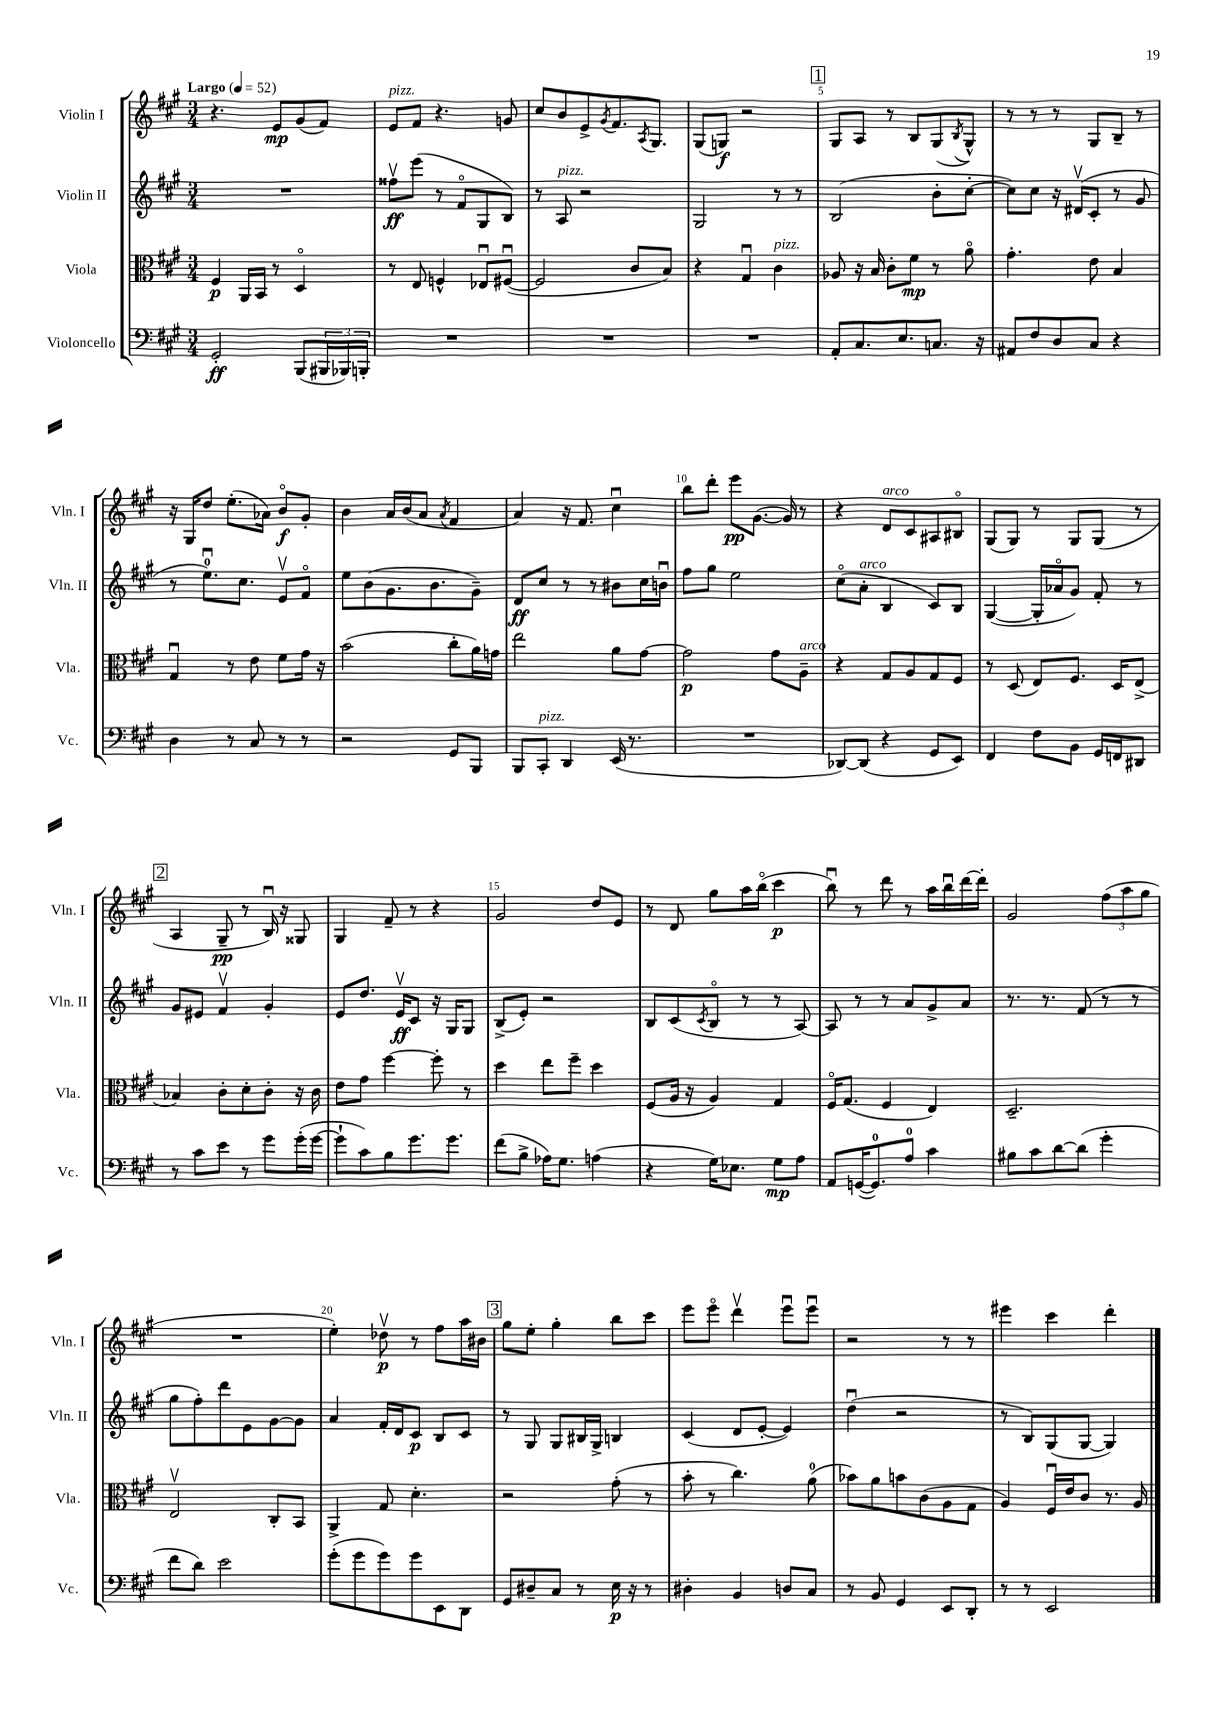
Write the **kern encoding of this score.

**kern	**dynam	**kern	**dynam	**kern	**dynam	**kern	**dynam
*part4	*part4	*part3	*part3	*part2	*part2	*part1	*part1
*staff4	*staff4	*staff3	*staff3	*staff2	*staff2	*staff1	*staff1
*I"Violoncello	*	*I"Viola	*	*I"Violin II	*	*I"Violin I	*
*I'Vc.	*	*I'Vla.	*	*I'Vln. II	*	*I'Vln. I	*
*clefF4	*	*clefC3	*	*clefG2	*	*clefG2	*
*k[f#c#g#]	*	*k[f#c#g#]	*	*k[f#c#g#]	*	*k[f#c#g#]	*
*M3/4	*	*M3/4	*	*M3/4	*	*M3/4	*
*MM52	*	*MM52	*	*MM52	*	*MM52	*
=1	=1	=1	=1	=1	=1	=1	=1
!	!	!	!	!	!	!LO:TX:a:B:t=Largo	!
2GG#'/	ff	4F#/	p	2.r	.	4.r	.
.	.	16AA/LL	.	.	.	.	.
.	.	16BB/JJ	.	.	.	.	.
.	.	8r	.	.	.	8e/L	mp
(8BBB/L	.	4D/	.	.	.	(8g#/	.
24BBB#X/L	.	.	.	.	.	8f#/J)	.
24BBB-X/)	.	.	.	.	.	.	.
24BBBn'/JJ	.	.	.	.	.	.	.
=2	=2	=2	=2	=2	=2	=2	=2
!	!	!	!	!	!	!LO:TX:a:i:t=pizz.	!
2.r	.	8r	.	8ff##Xv\L	ff	8e/L	.
.	.	8E/	.	(8eee\J	.	8f#/J	.
.	.	4Fn^^/	.	8r	.	4.r	.
.	.	.	.	8f#/L	.	.	.
.	.	8E-Xu/L	.	8G#/	.	.	.
.	.	([8F#Xu/J	.	8B/J)	.	8gn/	.
=3	=3	=3	=3	=3	=3	=3	=3
2.r	.	2F#/]	.	8r	.	8cc#/L	.
!	!	!	!	!LO:TX:a:i:t=pizz.	!	!	!
.	.	.	.	8A/	.	8b/	.
.	.	.	.	2r	.	8e^/	.
.	.	.	.	.	.	8qg#/	.
.	.	.	.	.	.	8.f#/	.
.	.	8c#/L	.	.	.	.	.
.	.	.	.	.	.	8qA/	.
.	.	.	.	.	.	8.G#/J	.
.	.	8B/J)	.	.	.	.	.
=4	=4	=4	=4	=4	=4	=4	=4
2.r	.	4r	.	2G#/	.	(8G#/L	.
.	.	.	.	.	.	8Gn/J)	f
.	.	4G#u/	.	.	.	2r	.
!	!	!LO:TX:a:i:t=pizz.	!	!	!	!	!
.	.	4c#\	.	8r	.	.	.
.	.	.	.	8r	.	.	.
!!LO:REH:place=s1:t=1
=5	=5	=5	=5	=5	=5	=5	=5
8AA'/L	.	8A-X/	.	(2B/	.	8G#/L	.
8.C#/	.	16r	.	.	.	8A/J	.
.	.	16B/	.	.	.	.	.
.	.	8c#'\L	.	.	.	8r	.
8.E/	.	.	.	.	.	.	.
.	.	8f#\J	mp	.	.	8B/L	.
8.Cn/J	.	8r	.	8b'\L	.	(8G#/	.
.	.	.	.	.	.	8qB/	.
.	.	8a\	.	[8cc#'\J	.	8G#^^/J)	.
16r	.	.	.	.	.	.	.
=6	=6	=6	=6	=6	=6	=6	=6
8AA#X/L	.	4.g#'\	.	8cc#\L])	.	8r	.
8F#/	.	.	.	8cc#\J	.	8r	.
8D/	.	.	.	16r	.	8r	.
.	.	.	.	(16d#Xv/KL	.	.	.
8C#/J	.	8e\	.	8c#'/J	.	8G#/L	.
4r	.	4B/	.	8r	.	8B~/J	.
.	.	.	.	8g#/	.	8r	.
!!LO:LB:g=z
=7	=7	=7	=7	=7	=7	=7	=7
4D\	.	4G#u/	.	8r	.	16r	.
.	.	.	.	.	.	16G#/KL	.
.	.	.	.	8.eeu\L)	.	8dd/J	.
8r	.	8r	.	.	.	(8.ee'\L	.
.	.	.	.	8.cc#\J	.	.	.
8C#/	.	8e\	.	.	.	.	.
.	.	.	.	.	.	16a-X\Jk)	.
8r	.	8f#\L	.	8ev/L	.	8b/L	f
8r	.	16g#\Jk	.	8f#/J	.	8g#'/J	.
.	.	16r	.	.	.	.	.
=8	=8	=8	=8	=8	=8	=8	=8
2r	.	(2b\	.	8ee\L	.	4b\	.
.	.	.	.	(8b\	.	.	.
.	.	.	.	8.g#\	.	16a/LL	.
.	.	.	.	.	.	(16b/J	.
.	.	.	.	.	.	8a/J	.
.	.	.	.	8.b\	.	.	.
.	.	.	.	.	.	8qa/	.
8GG#/L	.	8cc#'\L	.	.	.	4f#/	.
8BBB/J	.	16a\L)	.	8g#~\J)	.	.	.
.	.	16gn\JJ	.	.	.	.	.
=9	=9	=9	=9	=9	=9	=9	=9
8BBB/L	.	2ee\	.	8d/L	ff	4a/)	.
!LO:TX:a:i:t=pizz.	!	!	!	!	!	!	!
8CC#'/J	.	.	.	8cc#/J	.	.	.
4DD/	.	.	.	8r	.	16r	.
.	.	.	.	.	.	8.f#/	.
.	.	.	.	8r	.	.	.
(16EE/	.	8a\L	.	8b#X\L	.	4cc#u\	.
8.r	.	.	.	.	.	.	.
.	.	[8g#\J	.	16cc#\L	.	.	.
.	.	.	.	16bnu\JJ	.	.	.
=10	=10	=10	=10	=10	=10	=10	=10
2.r	.	2g#\]	p	8ff#\L	.	8bb\L	.
.	.	.	.	8gg#\J	.	8ddd'\J	.
.	.	.	.	2ee\	.	8eee\L	pp
.	.	.	.	.	.	([8.g#\J	.
.	.	8g#\L	.	.	.	.	.
.	.	.	.	.	.	16g#/])	.
!	!	!LO:TX:a:i:t=arco	!	!	!	!	!
.	.	8A~\J	.	.	.	8r	.
=11	=11	=11	=11	=11	=11	=11	=11
[8DD-X/L)	.	4r	.	(8cc#\L	.	4r	.
!	!	!	!	!LO:TX:a:i:t=arco	!	!	!
(8DD-/J]	.	.	.	8a'\J	.	.	.
!	!	!	!	!	!	!LO:TX:a:i:t=arco	!
4r	.	8G#/L	.	4B/	.	8d/L	.
.	.	8A/	.	.	.	8c#/	.
8GG#/L	.	8G#/	.	8c#/L)	.	8A#X/	.
8EE/J)	.	8F#/J	.	8B/J	.	8B#X/J	.
=12	=12	=12	=12	=12	=12	=12	=12
4FF#/	.	8r	.	([4G#/	.	(8G#/L	.
.	.	(8D/	.	.	.	8G#/J)	.
8F#\L	.	8E/L)	.	16G#'/LL]	.	8r	.
.	.	.	.	16a-X/J	.	.	.
8BB\J	.	8.F#/J	.	8g#/J)	.	8G#/L	.
16GG#/LL	.	.	.	8f#'/	.	(8G#/J	.
16FFn/J	.	16D/KL	.	.	.	.	.
8DD#X/J	.	(8E^/J	.	8r	.	8r	.
!!LO:LB:g=z
!!LO:REH:place=s1:t=2
=13	=13	=13	=13	=13	=13	=13	=13
8r	.	4B-X/)	.	8g#/L	.	4A/	.
8c#\L	.	.	.	8e#X/J	.	.	.
8e\J	.	8c#'\L	.	4f#v/	.	8G#~/	pp
8r	.	8d'\	.	.	.	8r	.
8g#\L	.	8c#'\J	.	4g#'/	.	16Bu/)	.
.	.	.	.	.	.	16r	.
(16g#'\L	.	16r	.	.	.	8G##X/	.
[16g#\JJ	.	16c#\	.	.	.	.	.
=14	=14	=14	=14	=14	=14	=14	=14
8g#`\L]	.	8e\L	.	8e/L	.	4G#/	.
8c#\)	.	8g#\J	.	8.dd/J	.	.	.
8B\	.	[4ff#\	.	.	.	8f#~/	.
.	.	.	.	16ev/KL	ff	.	.
8.g#\	.	.	.	8c#/J	.	8r	.
.	.	8ff#'\]	.	16r	.	4r	.
8.g#\J	.	.	.	16G#/KL	.	.	.
.	.	8r	.	8G#/J	.	.	.
=15	=15	=15	=15	=15	=15	=15	=15
(8f#\L	.	4dd\	.	(8B^/L	.	2g#/	.
8B^\J	.	.	.	8e'/J)	.	.	.
16A-X\KL)	.	8ee\L	.	2r	.	.	.
8.G#\J	.	.	.	.	.	.	.
.	.	8ff#~\J	.	.	.	.	.
(4An\	.	4dd\	.	.	.	8dd/L	.
.	.	.	.	.	.	8e/J	.
=16	=16	=16	=16	=16	=16	=16	=16
4r	.	(8F#/L	.	8B/L	.	8r	.
.	.	16A/Jk	.	(8c#/	.	8d/	.
.	.	16r	.	.	.	.	.
.	.	.	.	8qc#/	.	.	.
16G#\KL)	.	4A/)	.	8B/J	.	8gg#\L	.
8.E-X\J	.	.	.	.	.	.	.
.	.	.	.	8r	.	16aa\L	.
.	.	.	.	.	.	(16bb\JJ	.
8G#\L	mp	4G#/	.	8r	.	4ccc#\	p
8A\J	.	.	.	[8A/)	.	.	.
=17	=17	=17	=17	=17	=17	=17	=17
8AA/L	.	16F#/KL	.	8A/]	.	8bbu\)	.
.	.	(8.G#/J	.	.	.	.	.
([16GGn/K	.	.	.	8r	.	8r	.
8.GG/])	.	.	.	.	.	.	.
.	.	4F#/	.	8r	.	8ddd\	.
8A/J	.	.	.	8a/L	.	8r	.
4c#\	.	4E/)	.	8g#^/	.	16aa\LL	.
.	.	.	.	.	.	16bbu\	.
.	.	.	.	8a/J	.	[16ddd\	.
.	.	.	.	.	.	16ddd'\JJ]	.
=18	=18	=18	=18	=18	=18	=18	=18
8B#X\L	.	2.D~/	.	8.r	.	2g#/	.
8c#\	.	.	.	.	.	.	.
.	.	.	.	8.r	.	.	.
[8d\	.	.	.	.	.	.	.
(8d\J]	.	.	.	(8f#/	.	.	.
4g#'\	.	.	.	8r	.	(12ff#\L	.
.	.	.	.	.	.	12aa\	.
.	.	.	.	8r	.	.	.
.	.	.	.	.	.	12gg#\J	.
!!LO:LB:g=z
=19	=19	=19	=19	=19	=19	=19	=19
8f#\L	.	2Ev/	.	8gg#\L	.	2.r	.
8d\J)	.	.	.	8ff#'\)	.	.	.
2e\	.	.	.	8ddd\	.	.	.
.	.	.	.	8e\	.	.	.
.	.	8C#'/L	.	[8g#\	.	.	.
.	.	8BB/J	.	8g#\J]	.	.	.
=20	=20	=20	=20	=20	=20	=20	=20
(8g#'\L	.	4AA^/	.	4a/	.	4ee'\)	.
8g#\	.	.	.	.	.	.	.
8g#\)	.	8G#/	.	16f#'/LL	.	8dd-Xv\	p
.	.	.	.	16d/J	.	.	.
8g#\	.	4.d'\	.	8c#/J	p	8r	.
8EE\	.	.	.	8B/L	.	8ff#\L	.
8DD\J	.	.	.	8c#/J	.	16aa\L	.
.	.	.	.	.	.	16b#X\JJ	.
!!LO:REH:place=s1:t=3
=21	=21	=21	=21	=21	=21	=21	=21
8GG#/L	.	2r	.	8r	.	8gg#\L	.
8D#X~/	.	.	.	8G#/	.	8ee'\J	.
8C#/J	.	.	.	8G#/L	.	4gg#'\	.
8r	.	.	.	16B#X/L	.	.	.
.	.	.	.	16G#^/JJ	.	.	.
16E\	p	(8g#'\	.	4Bn/	.	8bb\L	.
16r	.	.	.	.	.	.	.
8r	.	8r	.	.	.	8ccc#\J	.
=22	=22	=22	=22	=22	=22	=22	=22
4D#X'\	.	8b'\	.	(4c#/	.	8eee\L	.
.	.	8r	.	.	.	8eee\J	.
4BB/	.	4.cc#\)	.	8d/L	.	4dddv\	.
.	.	.	.	[8e'/J	.	.	.
8Dn/L	.	.	.	4e/])	.	8eeeu\L	.
8C#/J	.	(8a\	.	.	.	8eeeu\J	.
=23	=23	=23	=23	=23	=23	=23	=23
8r	.	8b-X\L)	.	(4ddu\	.	2r	.
8BB/	.	8a\	.	.	.	.	.
4GG#/	.	8bn\	.	2r	.	.	.
.	.	(8c#\	.	.	.	.	.
8EE/L	.	8A\	.	.	.	8r	.
8DD'/J	.	8G#\J	.	.	.	8r	.
=24	=24	=24	=24	=24	=24	=24	=24
8r	.	4A/)	.	8r	.	4eee#X\	.
8r	.	.	.	8B/L)	.	.	.
2EE/	.	16F#u/LL	.	(8G#/	.	4ccc#\	.
.	.	16e/J	.	.	.	.	.
.	.	8c#/J	.	[8G#/J	.	.	.
.	.	8.r	.	4G#/])	.	4ddd'\	.
.	.	16A/	.	.	.	.	.
==	==	==	==	==	==	==	==
*-	*-	*-	*-	*-	*-	*-	*-
